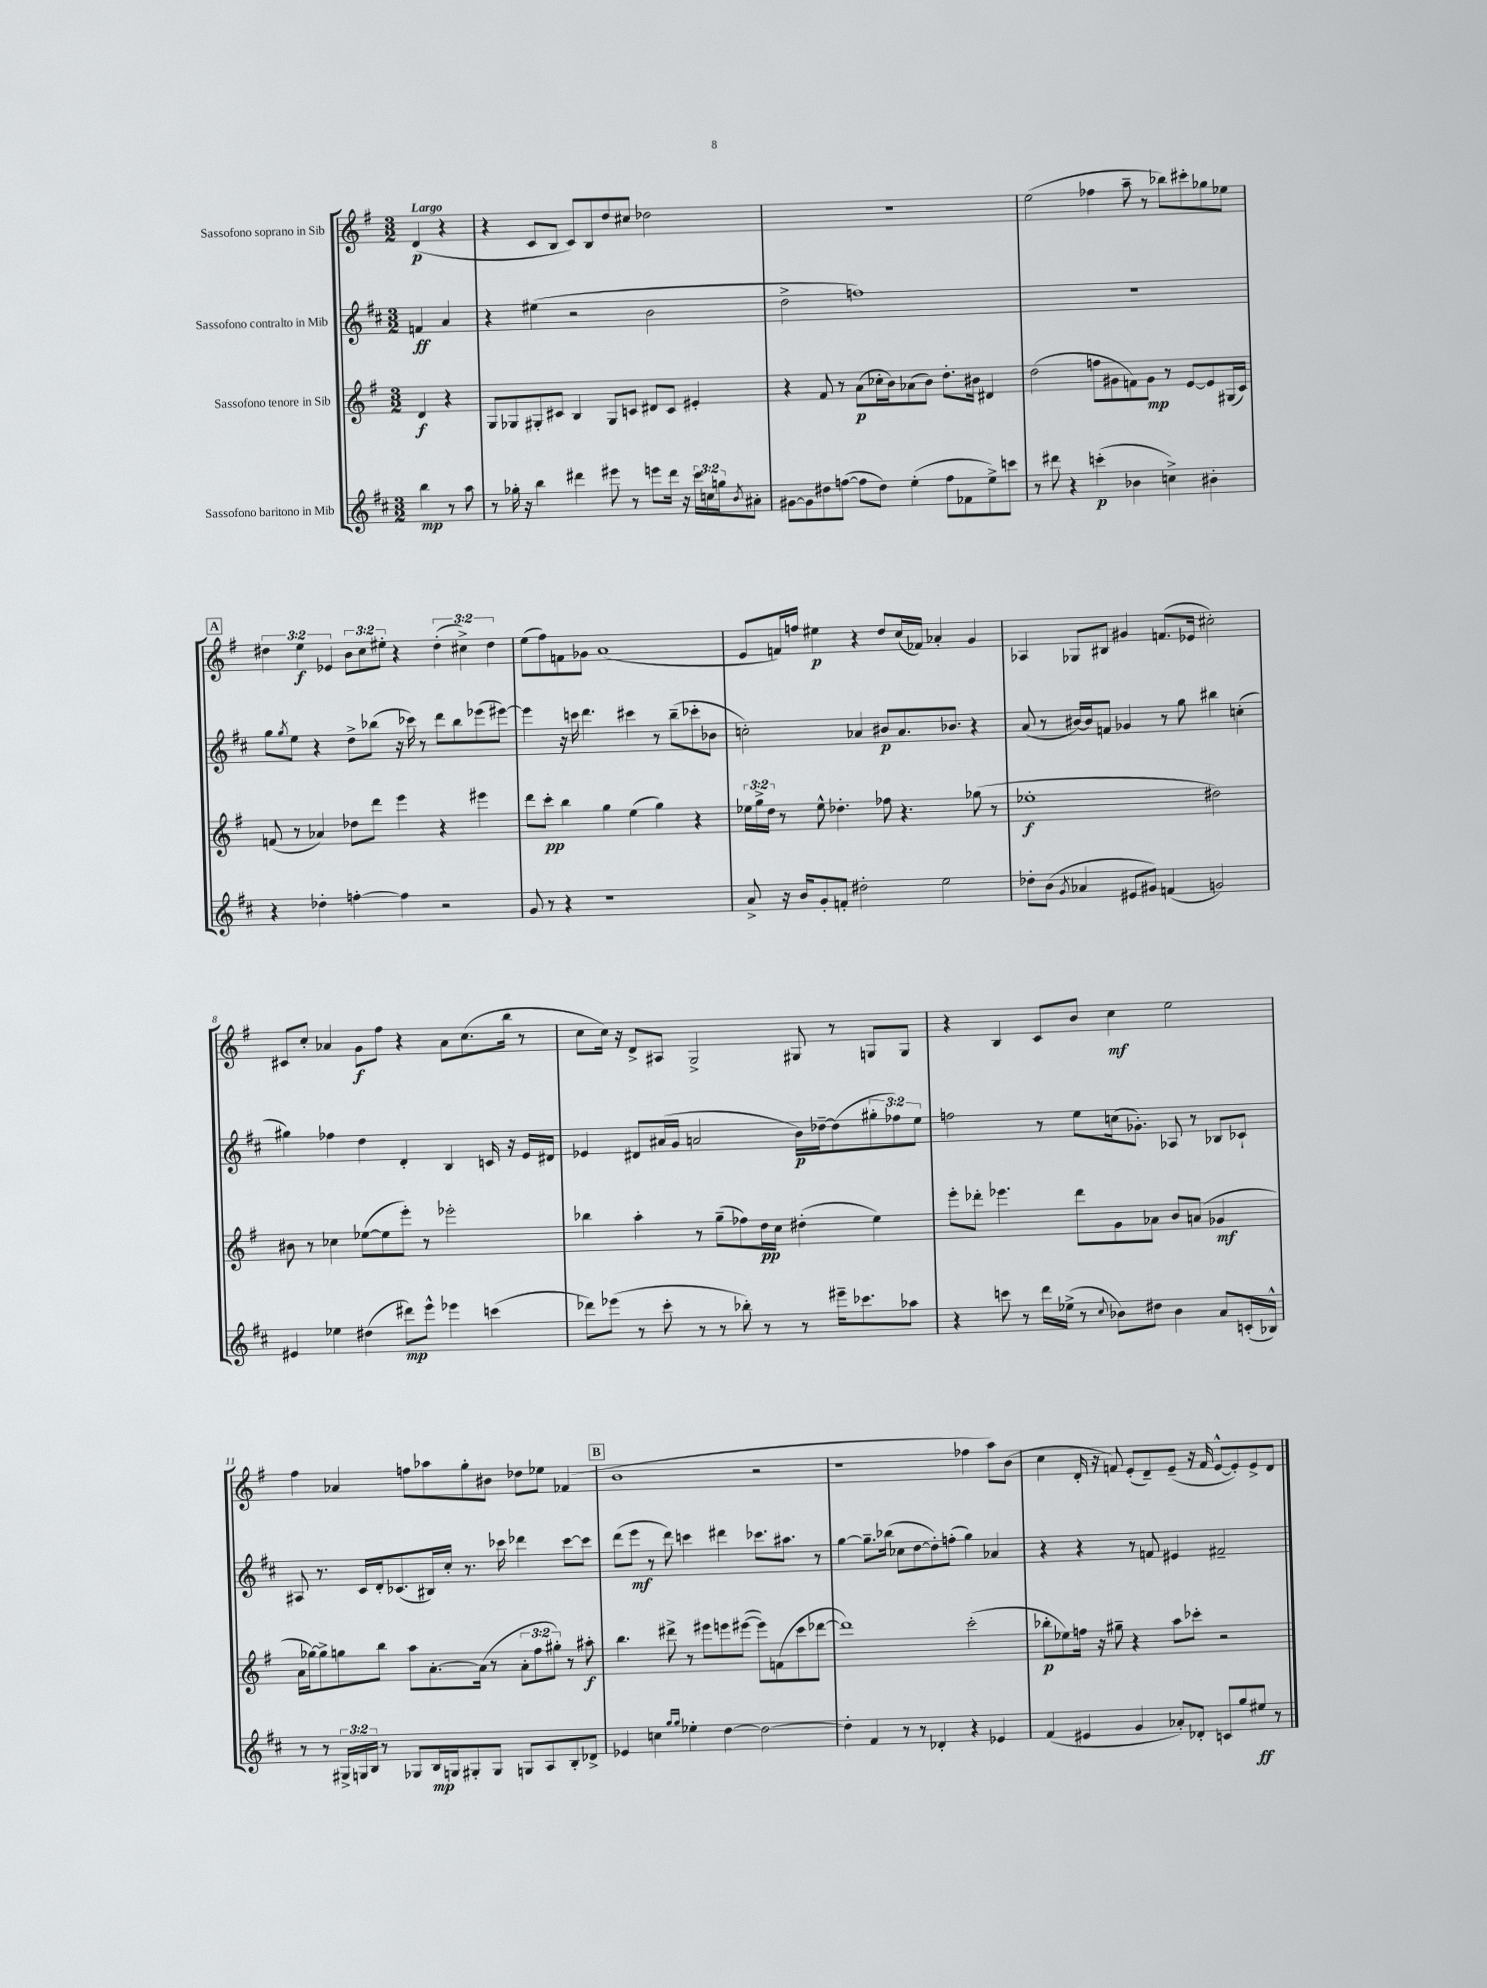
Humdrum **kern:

**kern	**kern	**kern	**kern
*staff4	*staff3	*staff2	*staff1
*clefG2	*clefG2	*clefG2	*clefG2
*k[f#c#]	*k[f#]	*k[f#c#]	*k[f#]
*M3/2	*M3/2	*M3/2	*M3/2
4bb\	4d/	4f/	(4d/
8r	4r	4a/	4r
8aa\	.	.	.
=	=	=	=
8r	8G/L	4r	4r
16gg-'\	8G-/	.	.
16r	.	.	.
4bb\	8G#'/	(4ee#\	8c/L
.	8c#/J	.	8B/J
4ddd#\	4B/	2r	8c/L)
.	.	.	8B/
8eee#\	8G#/L	.	8dd/
8r	8c/J	.	8cc#/J
8eee\L	8d#/L	2b\	2dd-\
16ddd#\Jk	8c/J	.	.
16r	.	.	.
24ccc#\LL	4e#'/	.	.
24cc\	.	.	.
24gg\J	.	.	.
8qb/	.	.	.
8a#'\J	.	.	.
=	=	=	=
[8g#\L	4r	2dd^\	1.r
8g#\]	.	.	.
8dd#\	8f#/	.	.
([8ff\J	8r	.	.
8ff\]L	(8a\L	1ff)	.
8dd#\J)	16cc-'\L	.	.
.	16b\J)	.	.
(4ee'\	(8a-\	.	.
.	8b\J)	.	.
8ff\L	8.dd'\L	.	.
8f-\	.	.	.
.	16b#\Jk	.	.
8ee^\)	4d#/	.	.
8ccc\J	.	.	.
=	=	=	=
8r	(2dd\	1.r	(2ee\
8ddd#\	.	.	.
4r	.	.	.
(4ccc'\	8ff\L	.	4ff-\
.	8g#\	.	.
4b-\	8f\)	.	8aa~\
.	8g#\J	.	8r
4cc^\)	8r	.	8bb-\L)
.	[8e/L	.	8ccc#'\
4b#'\	8e/]	.	8gg-\
.	(16G#/L	.	8ee-\J
.	16c/JJ)	.	.
=	=	=	=
4r	(8f/	8gg\L	6dd#\
.	.	8qgg/	.
.	8r	8ee\J	.
.	.	.	6ee\
4dd-'\	4a-/)	4r	.
.	.	.	6e-/
[4ff'\	8dd-\L	8dd^\L	12b\L
.	.	.	12cc\
.	8ddd\J	(8bb-\J	.
.	.	.	12ee#'\J
4ff\]	4eee\	16r	4r
.	.	16ccc-\)	.
.	.	8r	.
2r	4r	8ddd\L	(6dd#'\
.	.	8bb-\	.
.	.	.	6cc#^\)
.	4eee#\	(8eee-\	.
.	.	.	6dd#\
.	.	[8eee#\J)	.
=	=	=	=
8g/	8ddd\L	4eee#\]	(8ee\L
8r	8ccc'\J	.	8ff#\)
4r	4bb\	16r	8f\
.	.	16ccc\	.
.	.	4.ddd\	8g-\J
1r	4gg\	.	(1a
.	(4ee\	4ccc#\	.
.	4gg\)	8r	.
.	.	(8bb~\L	.
.	4r	8ccc-'\	.
.	.	8b-\J	.
=	=	=	=
8a^/	24ee-\LL	2cc'\)	8e/L
.	24gg^\	.	.
.	24dd\JJ	.	.
16r	8r	.	16f/L)
16b/LK	.	.	16ff/JJ
8g'/	8ee-^^\	.	4ee#\
8f'/J	4.dd-'\	.	.
2dd#'\	.	4a-/	4r
.	8ff-\	8b#/L	8dd/L
.	4.r	8.a-/	(16cc/L
.	.	.	16f-/JJ)
2ee\	.	.	4a-'/
.	.	8.b-/J	.
.	(8gg-\	4r	4g/
.	8r	.	.
=	=	=	=
8dd-'\L	1ee-'	(8a/	4A-/
(8b\J	.	8r	.
8qg/	.	.	.
4a-/	.	[16b#/LL)	8G-/L
.	.	16b#/]J	.
.	.	8f/J	8B#/J
8e#/L	.	4g-/	4g#/
8g#/J)	.	.	.
(4f/	.	8r	(8.f/L
.	.	8gg\	.
.	.	.	16e-/Jk
2g/)	2dd#\)	4bb#\	2cc#'\)
.	.	(4cc'\	.
=	=	=	=
4e#/	8b#\	4gg#\)	8c#/L
.	8r	.	8cc'/J
4ee-\	4cc-\	4ff-\	4a-/
(4dd#\	([8ee-\L	4dd\	8g\L
.	8ee-\]	.	8ff#\J
8ddd#\L)	8eee'\J)	4d'/	4r
8eee^^\J	8r	.	.
4eee-\	2eee-'\	4B/	8a-\L
.	.	.	(8.cc\
(4ccc\	.	16c/	.
.	.	16r	16bb\Jk
.	.	16e/LL	8r
.	.	16d#/JJ	.
=	=	=	=
8ddd-\L)	4bb-\	4e-/	8cc\L
(8eee-\J	.	.	16cc\Jk)
.	.	.	16r
8r	4aa'\	8d#/L	8d^/L
8ccc#'\	.	(16a#/L	8A#/J
.	.	16g/JJ	.
8r	8r	2a/	2G^/
8r	(8gg~\L	.	.
8bb-'\)	8ff-\)	.	.
8r	16dd\L	.	.
.	16cc\JJ	.	.
8r	(4dd#'\	16b\LL)	8G#/
.	.	[16dd-~\J	.
16eee#~\LK	.	(8dd-\]	8r
8.ccc-\	.	.	.
.	4ee\)	12gg#'\	8G/L
.	.	12ff-\)	.
8aa-\J	.	.	8G/J
.	.	12ee\J	.
=	=	=	=
4r	8eee'\L	2ff\	4r
.	8ddd-'\J	.	.
8ccc\	4.eee-\	.	4B/
8r	.	.	.
16ddd\LL	.	8r	8c/L
(16ee-^\JJ	.	.	.
8r	8ddd-\L	8ee\L	8b/J
8qqcc#/	.	.	.
8b-\L)	8g\	(16cc\k	4cc\
.	.	8.g-'\J)	.
8dd#\J	8a-\J	.	.
4b-\	8b/L	8A-/	2ee\
.	(8a/J	8r	.
8a/L	4g-/	8B-/L	.
(16c'/L	.	8c-`/J	.
16B-^^/JJ)	.	.	.
=	=	=	=
8r	16a\LL	8A#/	4ff#\
.	[16gg-\J)	.	.
8r	8gg-^\]	8.r	.
24G#^/LL	8gg\	.	4a-/
24G/	.	.	.
.	.	16c#/LL	.
24B/JJ	.	.	.
8r	8bb\J	16d'/J	.
.	.	(8.c-/	.
8G-/L	8aa\L	.	8ff\L
16B/L	[8.a'\	16B#/L)	8aa-\
16G/J	.	16cc#'/JJ	.
8G#'/	.	8.r	8gg'\
.	(16a\]Jk	.	.
8G#/J	8r	.	8b#\J
.	.	16ccc-\	.
8G/L	12a'\L	4ddd-\	8dd-\L
.	12ff#\	.	.
8A/	.	.	8ee-\J
.	12gg#'\J)	.	.
8B'/	8r	[8ccc-\L	(4f-/
8d-^/J	8aa#'\	8ccc-\]J	.
=	=	=	=
4e-/	4.bb\	(8ddd\L	1b
.	.	8eee\J	.
4cc\	.	8r	.
.	8ddd#^\	8ddd\)	.
16qqgg/LL	.	.	.
16qqgg/JJ	.	.	.
4ee-'\	8r	4ccc\	.
.	8eee#\L	.	.
[4dd\	8eee\	4ddd#\	.
.	([8eee#\J	.	.
2dd\_	8eee#\]L)	8.ccc-\L	2r
.	(8f\	.	.
.	.	8.aa#\J	.
.	8ccc\	.	.
.	[8ddd-\J	8r	.
=	=	=	=
4dd'\]	1ddd-])	[4gg\	1r
4f#/	.	8.gg~\]L	.
.	.	(16bb-\Jk	.
8r	.	8cc-\L	.
8r	.	[8dd\	.
4d-'/	.	8dd'\])	.
.	.	(8ff'\J	.
4r	(2ccc'\	4gg\)	4ff-\
4e-/	.	4a-/	8aa\L)
.	.	.	(8b\J
=	=	=	=
(4f#/	8bb-'\L	4r	4cc\
.	8ee-\)	.	.
4e#/	16ff\Jk	4r	16d'/
.	16r	.	16r
.	8gg#~\	.	8f/)
4g/	4r	8r	(8e'/L
.	.	8f/	8d~/)
8a-'/L)	8aa\L	4e#/	(8e~/J
8d-'/J	8ccc-'\J	.	16r
.	.	.	16f/
8c/L	2r	2f#~/	[8e^^/L
8gg/	.	.	8e'/])
8ee#/J	.	.	8e^/
8r	.	.	8d/J
==	==	==	==
*-	*-	*-	*-
